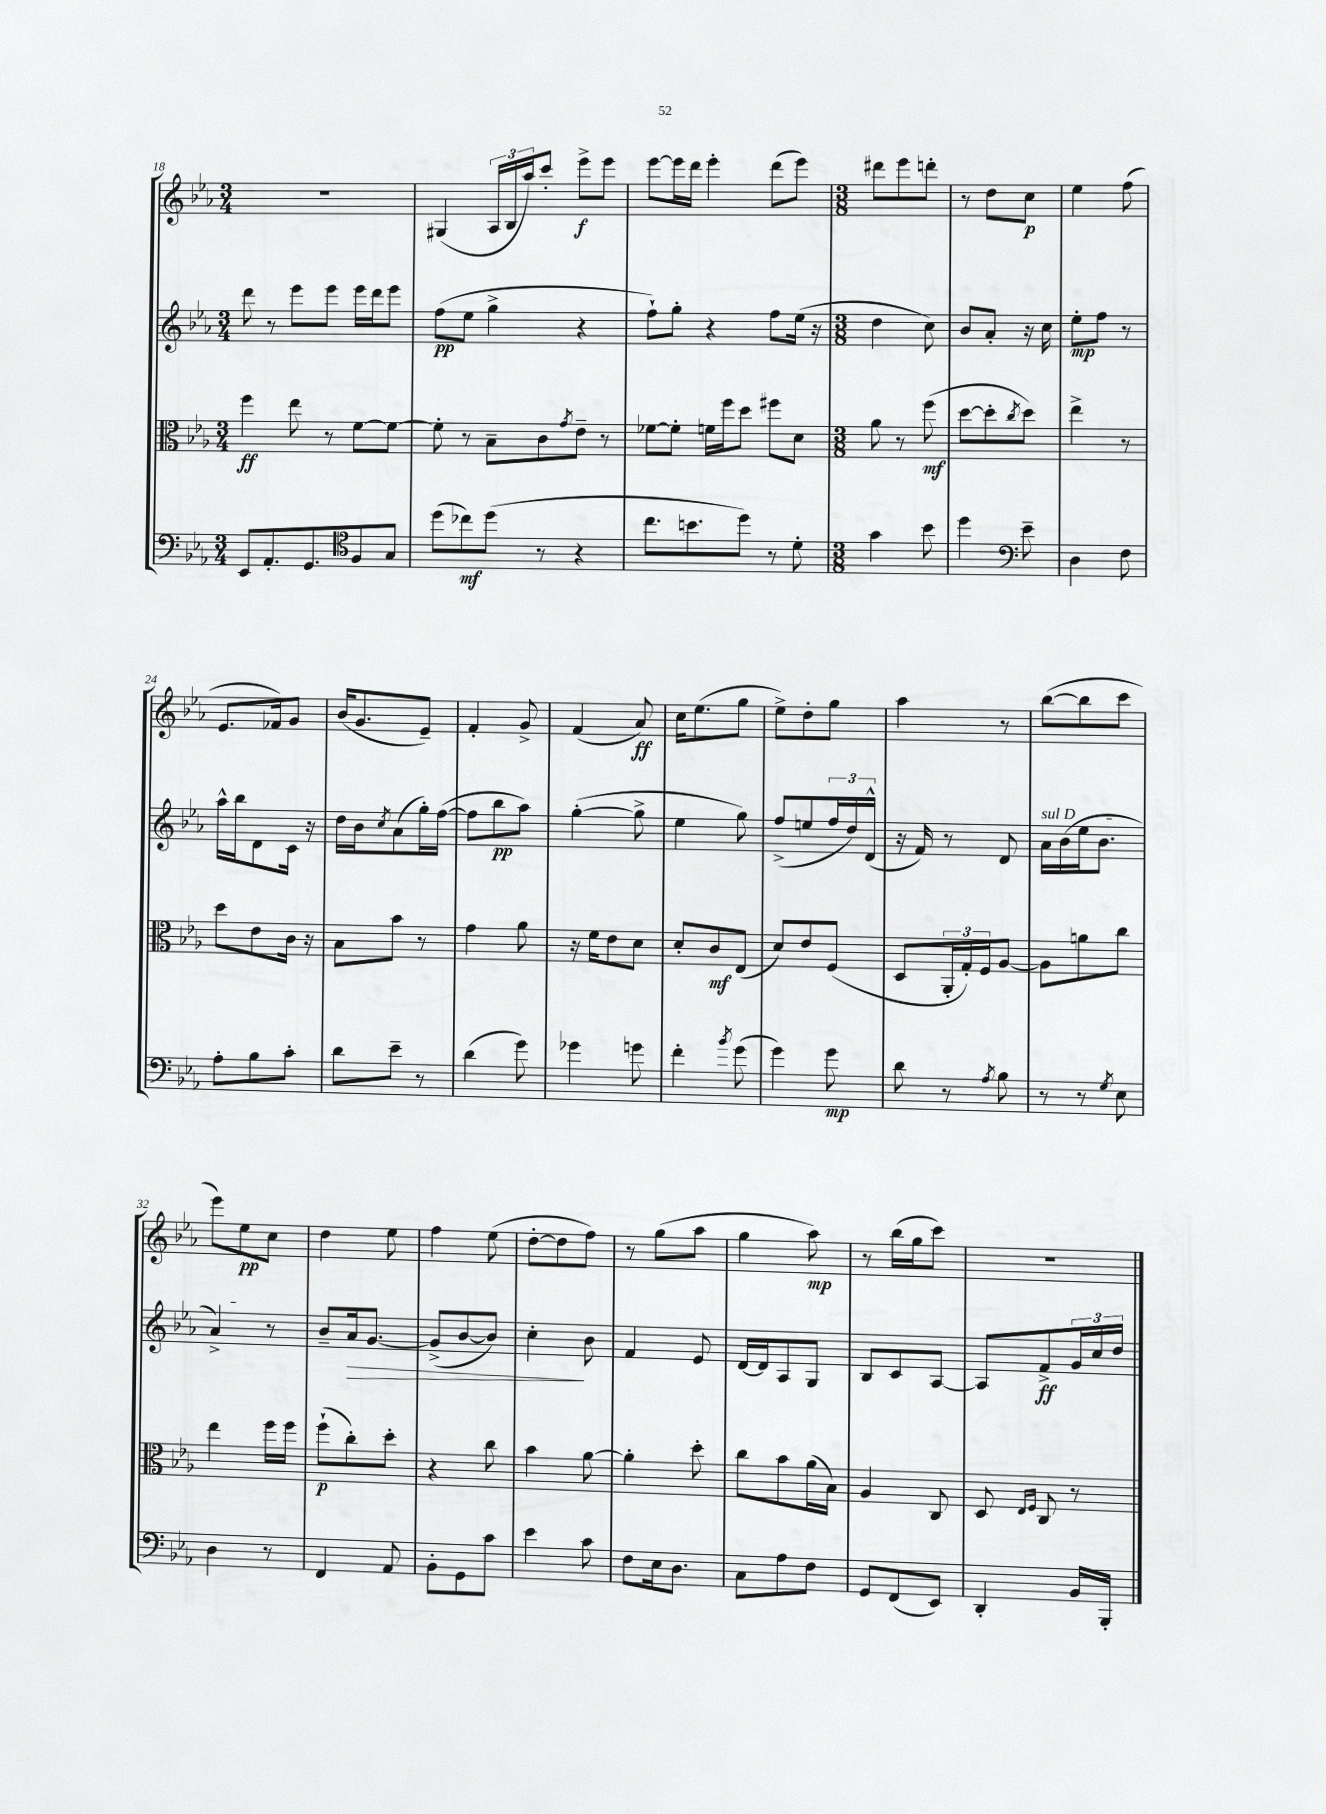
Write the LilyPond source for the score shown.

<<
\new StaffGroup <<
\new Staff = "s0" {
    \clef treble \key ees \major \numericTimeSignature \time 3/4
    R2. |
    gis4( \tuplet 3/2 { aes16 bes16 aes''16) } c'''8-. ees'''8->\f ees'''8 |
    ees'''8~ ees'''16 d'''16 ees'''4-. d'''8( ees'''8) |
    \numericTimeSignature \time 3/8 dis'''8 ees'''8 d'''8-. |
    r8 d''8 c''8\p |
    ees''4 f''8( |
    ees'8. fes'16) g'8 |
    bes'16( g'8. ees'8--) |
    f'4-. g'8-> |
    f'4( aes'8\ff) |
    c''16 ees''8.( g''8 |
    ees''8->) d''8-. g''8 |
    aes''4 r8 |
    bes''8~( bes''8 c'''8 |
    ees'''8) ees''8\pp c''8 |
    d''4 ees''8 |
    f''4 ees''8( |
    d''8~-. d''8 f''8) |
    r8 g''8( aes''8 |
    g''4 aes''8\mp) |
    r8 bes''16( g''16 c'''8) |
    R4. \bar "|." |
}
\new Staff = "s1" {
    \clef treble \key ees \major \numericTimeSignature \time 3/4
    d'''8 r8 ees'''8 ees'''8 ees'''16 d'''16 ees'''8 |
    f''8\pp( ees''8 g''4-> r4 |
    f''8-!) g''8-. r4 f''8 ees''16( r16 |
    \numericTimeSignature \time 3/8 d''4 c''8) |
    bes'8 aes'8-. r16 c''16 |
    ees''8-.\mp f''8 r8 |
    aes''16-^ bes''16 d'8 c'16 r16 |
    d''16 bes'16 \acciaccatura { c''8 } aes'8( g''16-.) f''16~( |
    f''8 bes''8\pp aes''8) |
    g''4~-.( g''8-> |
    ees''4 g''8) |
    f''8->( e''8 \tuplet 3/2 { f''16 d''16) d'16-^( } |
    r16 f'16) r8 d'8 |
    \once \override TextSpanner.bound-details.left.text = \markup { \italic "sul D" } aes'16\startTextSpan bes'16( ees''16 bes'8. |
    aes'4->\stopTextSpan) r8 |
    bes'8-- aes'16\> g'8.~ |
    g'8->( bes'8~ bes'8) |
    c''4-.\! bes'8 |
    f'4 ees'8 |
    d'16~ d'16 aes8 g8 |
    bes8 c'8 aes8~ |
    aes8 f'8->\ff \tuplet 3/2 { g'16 c''16 d''16 } \bar "|." |
}
\new Staff = "s2" {
    \clef alto \key ees \major \numericTimeSignature \time 3/4
    f''4\ff ees''8 r8 f'8~ f'8~ |
    f'8-. r8 bes8-- c'8 \acciaccatura { g'8 } ees'8-- r8 |
    fes'8~ fes'8-. f'16 f''16 d''8 fis''8 d'8 |
    \numericTimeSignature \time 3/8 aes'8 r8 f''8\mf( |
    d''8~ d''8-. \acciaccatura { c''8 } d''8) |
    ees''4-> r8 |
    d''8 ees'8 c'16 r16 |
    bes8 bes'8 r8 |
    g'4 aes'8 |
    r16 f'16 ees'8 d'8 |
    d'8-. c'8\mf ees8( |
    d'8) ees'8 f8( |
    d8 \tuplet 3/2 { aes,16-. g16-.) f16 } aes8~ |
    aes8 a'8 c''8 |
    ees''4 f''16 f''16 |
    f''8-!\p( c''8-.) d''8-. |
    r4 c''8 |
    bes'4 aes'8~ |
    aes'4-. d''8-. |
    c''8 bes'8 aes'16( bes16) |
    aes4 c8 |
    d8 \grace { ees16 f16 } c8 r8 \bar "|." |
}
\new Staff = "s3" {
    \clef bass \key ees \major \numericTimeSignature \time 3/4
    ees,8 aes,8.-. g,8. f8 g8 |
    \clef tenor d''8( ces''8\mf) d''8( r8 r4 |
    c''8. b'8. d''8) r8 d'8-. |
    \numericTimeSignature \time 3/8 g'4 bes'8 |
    d''4 \clef bass ees'8-- |
    d4 f8 |
    aes8-. bes8 c'8-. |
    d'8 ees'8-- r8 |
    d'4( g'8) |
    ges'4 g'8 |
    f'4-. \acciaccatura { bes'8 } g'8( |
    g'4) g'8\mp |
    d'8 r8 \acciaccatura { aes8 } bes8 |
    r8 r8 \acciaccatura { g8 } ees8 |
    d4 r8 |
    f,4 aes,8 |
    bes,8-. g,8 c'8 |
    ees'4 c'8 |
    f8 ees16 d8. |
    c8 aes8 f8 |
    g,8 f,8( ees,8) |
    d,4-. bes,16 bes,,16-. \bar "|." |
}
>>
>>
\layout { \context { \Score currentBarNumber = #18 } }
